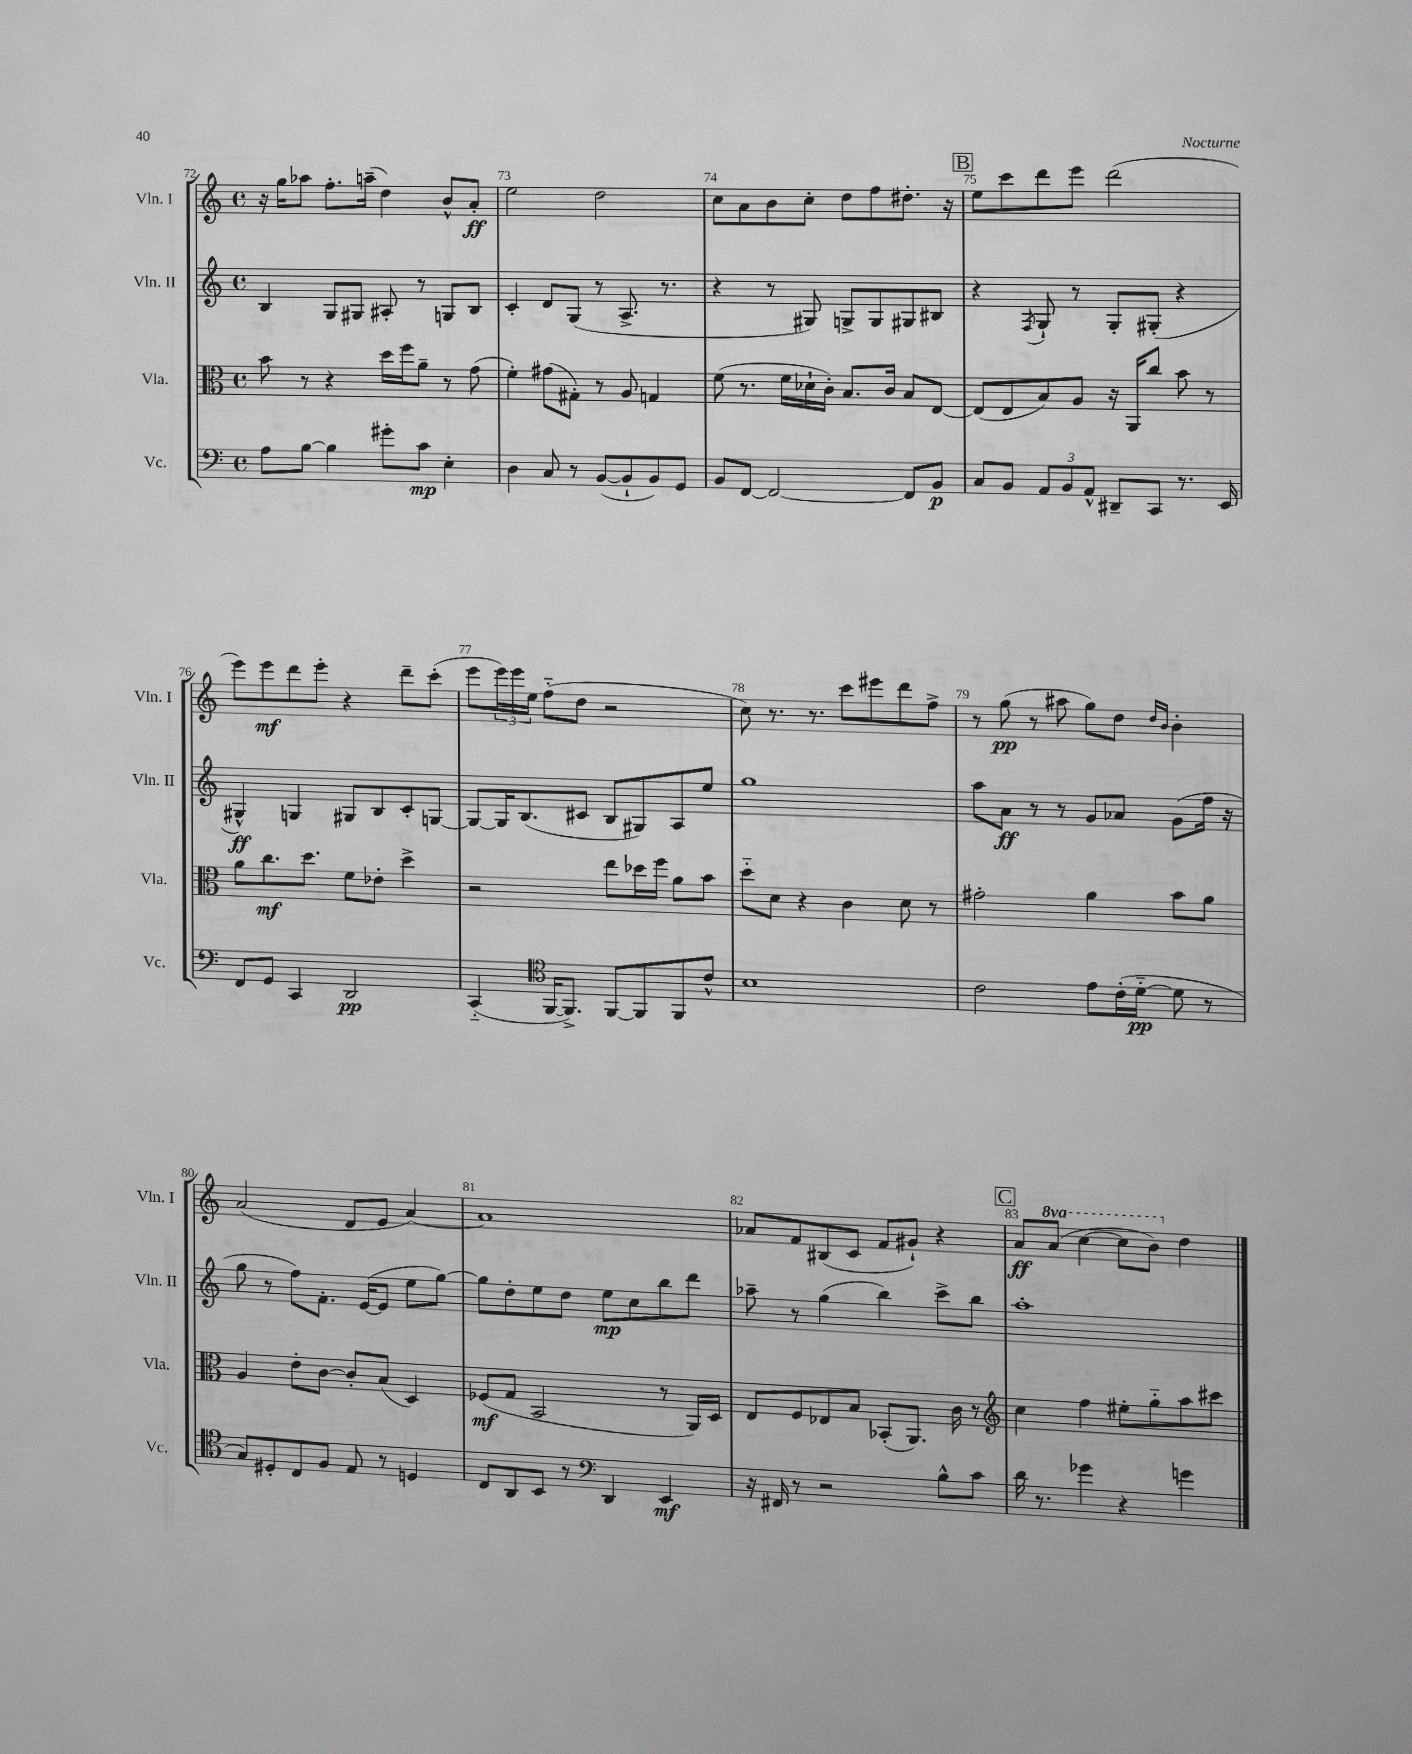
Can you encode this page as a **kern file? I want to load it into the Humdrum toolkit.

**kern	**dynam	**kern	**dynam	**kern	**dynam	**kern	**dynam
*part4	*part4	*part3	*part3	*part2	*part2	*part1	*part1
*staff4	*staff4	*staff3	*staff3	*staff2	*staff2	*staff1	*staff1
*I"Vc.	*	*I"Vla.	*	*I"Vln. II	*	*I"Vln. I	*
*I'Vc.	*	*I'Vla.	*	*I'Vln. II	*	*I'Vln. I	*
*clefF4	*	*clefC3	*	*clefG2	*	*clefG2	*
*k[]	*	*k[]	*	*k[]	*	*k[]	*
*M4/4	*	*M4/4	*	*M4/4	*	*M4/4	*
*met(c)	*	*met(c)	*	*met(c)	*	*met(c)	*
=72	=72	=72	=72	=72	=72	=72	=72
8A\L	.	8b\	.	4B/	.	16r	.
.	.	.	.	.	.	16gg\KL	.
[8B\J	.	8r	.	.	.	8aa-X\J	.
4B\]	.	4r	.	8G/L	.	8.ff'\L	.
.	.	.	.	8G#X/J	.	.	.
.	.	.	.	.	.	(16aan~\Jk	.
8g#X'\L	.	16dd\LL	.	8A#X'/	.	4dd\)	.
.	.	16ff\J	.	.	.	.	.
8c\J	mp	8a~\J	.	8r	.	.	.
4E'\	.	8r	.	8Gn/L	.	8b^^/L	.
.	.	(8g\	.	8B/J	.	8a'/J	ff
=73	=73	=73	=73	=73	=73	=73	=73
4D\	.	4f'\)	.	4c'/	.	2ee\	.
8C/	.	(8g#X\L	.	8d/L	.	.	.
8r	.	8G#X'\J)	.	(8G/J	.	.	.
([8BB/L	.	8r	.	8r	.	2dd\	.
8BB`/]	.	8A/	.	8.A^/	.	.	.
8BB/)	.	4Gn/	.	.	.	.	.
.	.	.	.	8.r	.	.	.
8GG/J	.	.	.	.	.	.	.
=74	=74	=74	=74	=74	=74	=74	=74
8BB/L	.	(8f\	.	4r	.	8cc\L	.
[8FF/J	.	8.r	.	.	.	8a\	.
2FF/_	.	.	.	8r	.	8b\	.
.	.	16f\LL	.	.	.	.	.
.	.	16d-X`\	.	8G#X/)	.	8cc'\J	.
.	.	16c'\JJ)	.	.	.	.	.
.	.	8.B/L	.	8Gn^/L	.	8dd\L	.
.	.	.	.	8G/	.	8ff\	.
.	.	16c/Jk	.	.	.	.	.
8FF/L]	.	8B/L	.	8G#X/	.	8.dd#X'\J	.
8BB/J	p	[8E/J	.	8B#X/J	.	.	.
.	.	.	.	.	.	16r	.
!!LO:REH:place=s1:t=B
=75	=75	=75	=75	=75	=75	=75	=75
8C/L	.	(8E/L]	.	4r	.	8ee\L	.
8BB/J	.	8E/	.	.	.	8ccc\	.
.	.	.	.	8qF/	.	.	.
12AA/L	.	8B/)	.	8G`/	.	8ddd\	.
12BB/	.	.	.	.	.	.	.
.	.	8A/J	.	8r	.	8eee\J	.
12AA^^/J	.	.	.	.	.	.	.
8DD#X~/L	.	16r	.	8G'/L	.	(2ddd\	.
.	.	16AA/KL	.	.	.	.	.
8CC/J	.	8cc/J	.	(8G#X'/J	.	.	.
8.r	.	8b\	.	4r	.	.	.
.	.	8r	.	.	.	.	.
16EE/	.	.	.	.	.	.	.
!!LO:LB:g=z
=76	=76	=76	=76	=76	=76	=76	=76
8FF/L	.	8a\L	.	4G#X^^/)	ff	8eee\L)	.
8GG/J	.	8.cc\	mf	.	.	8eee\	mf
4CC/	.	.	.	4Gn/	.	8ddd\	.
.	.	8.dd\J	.	.	.	.	.
.	.	.	.	.	.	8eee'\J	.
2DD/	pp	8f\L	.	8G#X/L	.	4r	.
.	.	8e-X'\J	.	8B/	.	.	.
.	.	4dd^\	.	8c'/	.	8ddd~\L	.
.	.	.	.	[8Gn/J	.	(8ccc'\J	.
=77	=77	=77	=77	=77	=77	=77	=77
(4CC/	.	2r	.	8G/L_	.	8eee\L	.
.	.	.	.	16G/K]	.	24eee\L)	.
.	.	.	.	.	.	24eee\	.
.	.	.	.	(8.B/	.	.	.
.	.	.	.	.	.	24ee\JJ	.
*clefC4	*	*	*	*	*	*	*
[16FF/KL	.	.	.	.	.	(8ff\L	.
8.FF^/J])	.	.	.	.	.	.	.
.	.	.	.	8c#X/J	.	8dd\J	.
[8FF/L	.	8ee\L	.	8B/L	.	2r	.
8FF/]	.	16dd-X\L	.	8G#X/)	.	.	.
.	.	16ff\JJ	.	.	.	.	.
8FF/	.	8a\L	.	8A/	.	.	.
8c^^/J	.	8b\J	.	8ee/J	.	.	.
=78	=78	=78	=78	=78	=78	=78	=78
1B	.	8dd\L	.	1gg	.	8cc\)	.
.	.	8d\J	.	.	.	8.r	.
.	.	4r	.	.	.	.	.
.	.	.	.	.	.	8.r	.
.	.	4c\	.	.	.	8ccc\L	.
.	.	.	.	.	.	8eee#X\	.
.	.	8d\	.	.	.	8ddd\	.
.	.	8r	.	.	.	8ff^\J	.
=79	=79	=79	=79	=79	=79	=79	=79
2c\	.	2g#X'\	.	8aa\L	.	8r	.
.	.	.	.	8a\J	ff	(8gg\	pp
.	.	.	.	8r	.	8r	.
.	.	.	.	8r	.	8aa#X\	.
8e\L	.	4a\	.	8g/L	.	8gg\L)	.
(16c'\L	.	.	.	8a-X/J	.	8dd\J	.
[16d\JJ	pp	.	.	.	.	.	.
.	.	.	.	.	.	16qqdd/LL	.
.	.	.	.	.	.	16qqb/JJ	.
8d\]	.	8b\L	.	(8g\L	.	4b'\	.
8r	.	8a\J	.	16ff\Jk	.	.	.
.	.	.	.	16r	.	.	.
!!LO:LB:g=z
=80	=80	=80	=80	=80	=80	=80	=80
8G/L)	.	4A/	.	8gg\	.	(2a/	.
8D#X'/	.	.	.	8r	.	.	.
8C/	.	8e'\L	.	8ff\L)	.	.	.
8F/J	.	[8c\J	.	8.f'\J	.	.	.
8E/	.	8c'/L]	.	.	.	8d/L	.
.	.	.	.	([16e/KL	.	.	.
8r	.	(8B/J	.	8e/J]	.	8e/J	.
4Dn/	.	4D/)	.	8ee\L	.	[4a/)	.
.	.	.	.	[8gg\J)	.	.	.
=81	=81	=81	=81	=81	=81	=81	=81
8C/L	.	(8F-X/L	mf	8gg\L]	.	1a]	.
8AA/	.	8G/J	.	8dd'\	.	.	.
8BB/J	.	2BB/	.	8ee\	.	.	.
8r	.	.	.	8dd\J	.	.	.
*clefF4	*	*	*	*	*	*	*
4DD/	.	.	.	8ee\L	mp	.	.
.	.	.	.	8cc\	.	.	.
4EE/	mf	8r	.	8bb\	.	.	.
.	.	16AA/LL)	.	8ddd\J	.	.	.
.	.	16D/JJ	.	.	.	.	.
=82	=82	=82	=82	=82	=82	=82	=82
16r	.	8E/L	.	8aa-X~\	.	8a-X/L	.
16FF#X/	.	.	.	.	.	.	.
8r	.	8F/	.	8r	.	8f/	.
2r	.	8E-X/	.	(4gg\	.	(8B#X/	.
.	.	8B/J	.	.	.	8c/J	.
.	.	(8BB-X'/L	.	4bb\)	.	8f/L	.
.	.	8.AA/J)	.	.	.	8g#X`/J)	.
8B^^\L	.	.	.	8ccc^\L	.	4r	.
.	.	16c\	.	.	.	.	.
8c\J	.	8r	.	8bb\J	.	.	.
!!LO:REH:place=s1:t=C
=83	=83	=83	=83	=83	=83	=83	=83
*	*	*clefG2	*	*	*	*	*
16d\	.	4cc\	.	1aa'	.	8a/L	ff
8.r	.	.	.	.	.	.	.
*	*	*	*	*	*	*8va	*
.	.	.	.	.	.	(8aa/J	.
4g-X\	.	4ff\	.	.	.	[4ccc\	.
4r	.	8ee#X'\L	.	.	.	8ccc\L]	.
.	.	8gg\	.	.	.	8bb\J)	.
*	*	*	*	*	*	*X8va	*
4gn\	.	8aa\	.	.	.	4dd\	.
.	.	8ccc#X\J	.	.	.	.	.
==	==	==	==	==	==	==	==
*-	*-	*-	*-	*-	*-	*-	*-
